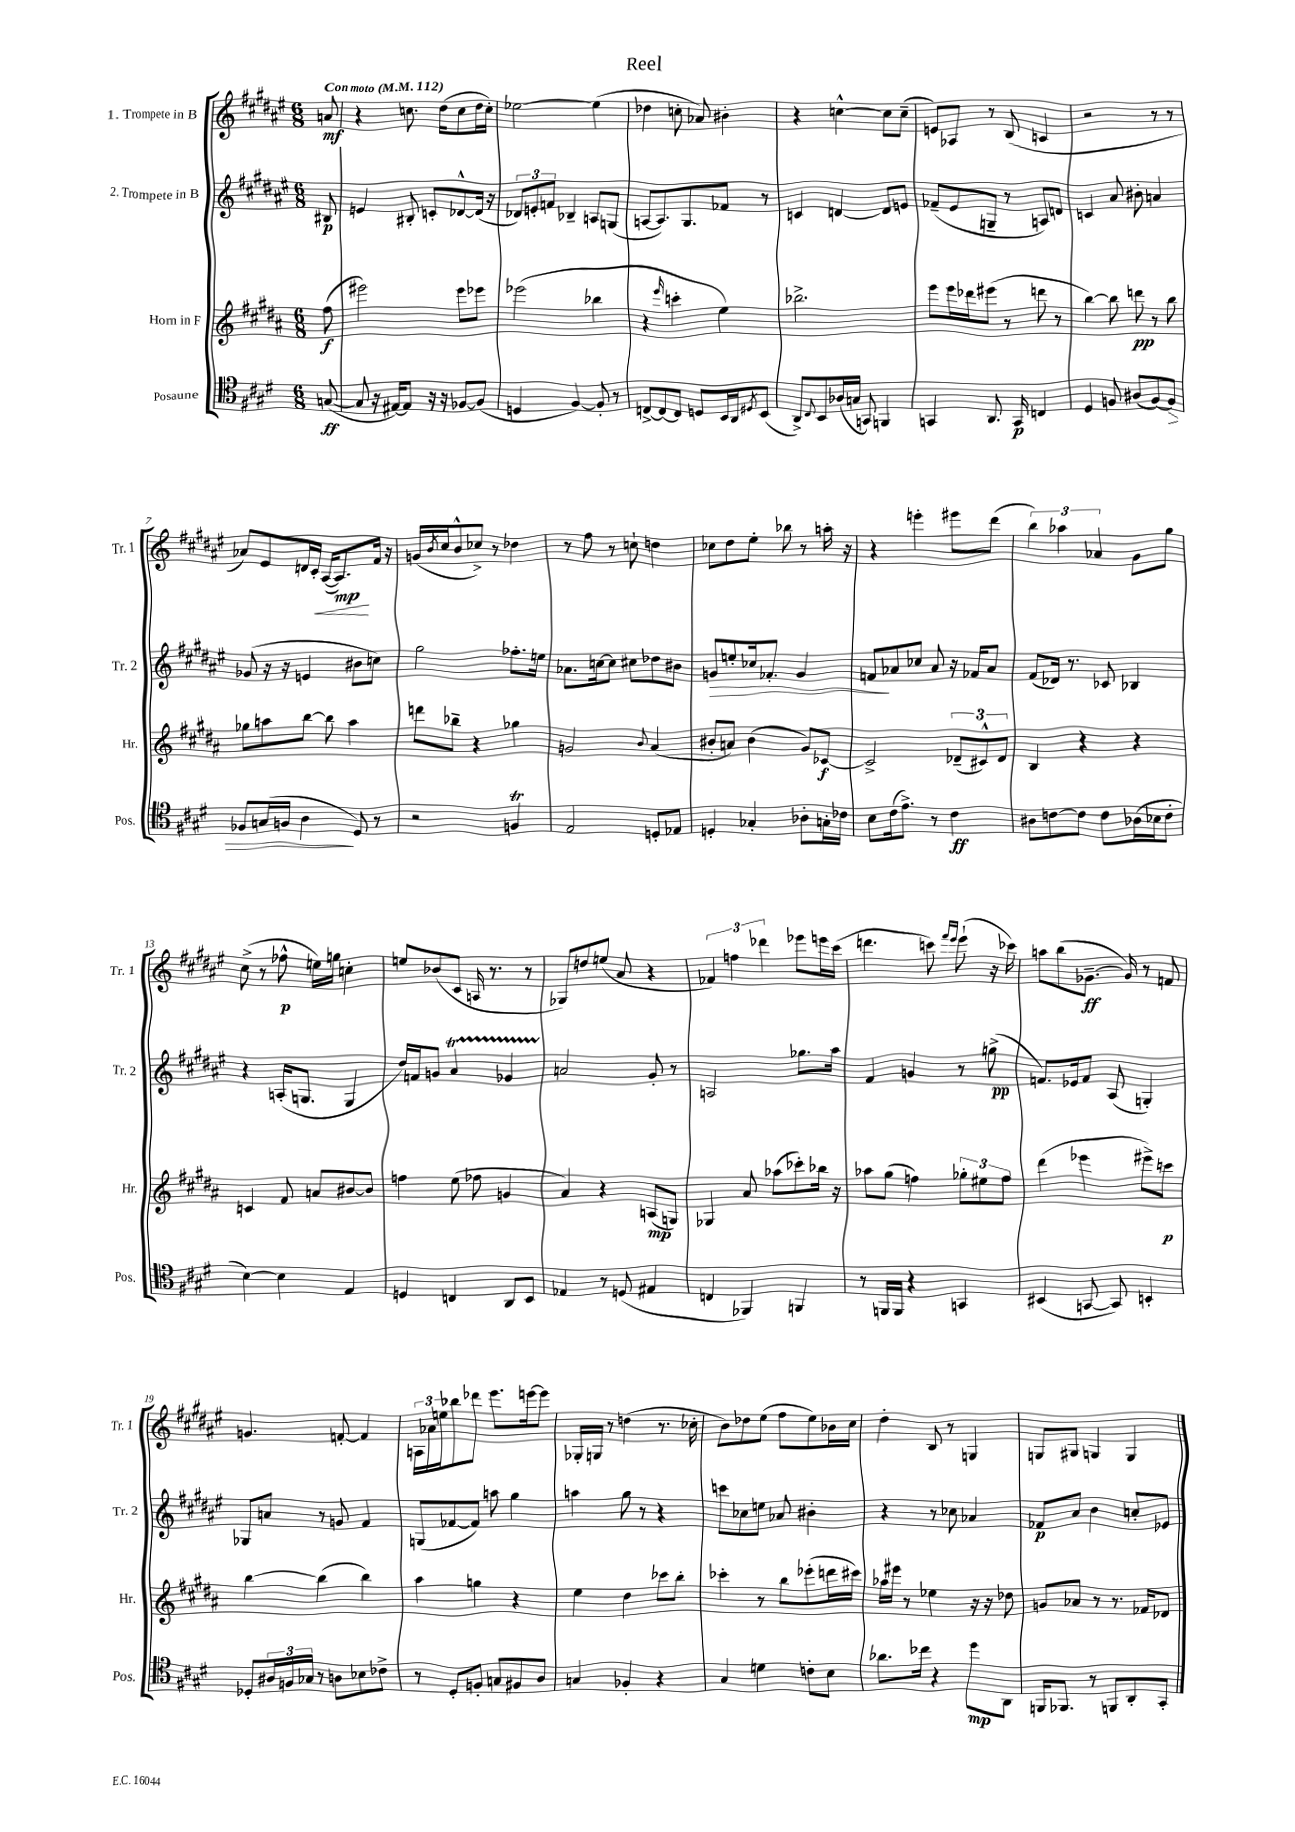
\header { title = "Reel" }
<<
\new StaffGroup <<
\new Staff = "s0" \with { instrumentName = "1. Trompete in B" shortInstrumentName = "Tr. 1" } {
    \clef treble \key fis \major \numericTimeSignature \time 6/8 \partial 8 \tempo "Con moto" 4 = 112
    a'8\mf |
    r4 c''8. dis''16( c''8 dis''16 c''16-.) |
    ees''2~ ees''4( |
    des''4 c''8-. aes'8) bis'4-. |
    r4 c''4~-^ c''8 c''8--( |
    e'8) aes8 r8 b8( c'4 |
    r2 r8 r8 |
    aes'8) eis'8 d'16 cis'16-.\< ais16~( ais8.\mp\!) fis'16 r16 |
    g'16( \acciaccatura { b'8 } cis''16 b'8-^ ces''8->) r8 des''4 |
    r8 fis''8 r8 c''8-! d''4 |
    ces''8 dis''8 eis''8-. bes''8 r8 a''16-. r16 |
    r4 e'''4-. eis'''8 dis'''8( |
    \tuplet 3/2 { b''4) aes''4 aes'4 } gis'8 gis''8 |
    cis''8->( r8 fes''8-^\p e''16) g''16 c''4-. |
    e''8 bes'8( cis'8 a16 r8. r8 |
    ges8) d''8 e''8( ais'8 r4 |
    \tuplet 3/2 { fes'4) f''4 des'''4 } ees'''8 e'''16 cis'''16( |
    d'''4. c'''8) \grace { fis'''16 eis'''16 } eis'''8-!( r16 ces'''16) |
    a''8 b''8( ges'8.~--\ff ges'16) r8 f'8 |
    g'4. f'8~-. f'4 |
    \tuplet 3/2 { a16 aes'16 e''16 } bes''8 des'''8 eis'''8. e'''16~ e'''8 |
    ges16-. g16 r8 d''4( r8. ces''16-. |
    b'8) des''8 eis''8( fis''8 eis''8) bes'16 cis''16 |
    dis''4-. b8 r8 g4 |
    g8 gis8 g4 g4 \bar "|." |
}
\new Staff = "s1" \with { instrumentName = "2. Trompete in B" shortInstrumentName = "Tr. 2" } {
    \clef treble \key fis \major \numericTimeSignature \time 6/8 \partial 8
    bis8\p |
    e'4 bis8-. c'8-. des'8~-^ des'16( r16 |
    \tuplet 3/2 { des'8) e'8-. f'8 } bes4-- a8 g8( |
    a8~ a8.) gis8. fes'8 r8 |
    c'4 d'4~ d'8 e'8 |
    fes'8--( eis'8 g8-- r8 a8) d'8 |
    c'4 ais'8 bis'8-. a'4 |
    ges'8( r16 r16 e'4 bis'8 c''8) |
    gis''2 fes''8.-. e''16 |
    aes'8. c''16~ c''8 cis''8 des''8 bis'8 |
    g'8\> e''8-. ces''16 fes'8.-. g'4 |
    f'8\! aes'8 ces''8 aes'8 r16 fes'16 aes'8 |
    fis'8( des'16) r8. ces'8 bes4 |
    r4 a16-.( g8. g4 |
    dis''16) f'16 g'8 ais'4\startTrillSpan ges'4 |
    a'2\stopTrillSpan gis'8-. r8 |
    a2 ges''8. ais''16 |
    fis'4 g'4 r8 g''8->\pp( |
    f'8.) ees'16 f'8 ais8( g4-.) |
    ges8 a'8 r8 g'8 fis'4 |
    g8( fes'8~ fes'8) a''8 gis''4 |
    a''4 gis''8 r8 r4 |
    c'''8 ces''8 e''8 aes'8 bis'4-. |
    r4 r8 ces''8 aes'4 |
    fes'8\p ais'8 b'4 c''8-. ees'8 \bar "|." |
}
\new Staff = "s2" \with { instrumentName = "Horn in F" shortInstrumentName = "Hr." } {
    \clef treble \key b \major \numericTimeSignature \time 6/8 \partial 8
    fis''8\f( |
    eis'''2) eis'''8 ees'''8 |
    ees'''2( bes''4 |
    r4 \grace { e'''16 } c'''4-. e''4) |
    bes''2.-> |
    e'''8 e'''16 des'''16 eis'''8( r8 d'''8 r8 |
    b''4~) b''8 d'''8\pp r8 b''8 |
    ges''8 a''8 b''8~ b''8 a''4 |
    d'''8 bes''8-- r4 ges''4 |
    g'2 \appoggiatura { b'8 } ais'4( |
    bis'8-. a'8) bis'4( gis'8) ces'8~\f |
    ces'2-> \tuplet 3/2 { des'8--( cis'8-^) des'8 } |
    b4 r4 r4 |
    c'4 fis'8 a'8 bis'8~ bis'8 |
    f''4 e''8( fes''8 g'4 |
    ais'4) r4 a8\mp( g8) |
    ges4 ais'8 aes''8( ces'''8-.) bes''16 r16 |
    aes''8 gis''8( f''4) \tuplet 3/2 { ges''8-. eis''8 f''8 } |
    dis'''4( ees'''4 eis'''8->) c'''8\p |
    b''4~ b''4( b''4) |
    ais''4 g''4 r4 |
    e''4 dis''4 ces'''8 b''8-. |
    ces'''4-. r8 b''8 ees'''8-.( d'''16 cis'''16) |
    aes''16 eis'''16 r8 ees''4 r16 r16 des''8 |
    g'8 aes'8 r8 r8. fes'16 des'8 \bar "|." |
}
\new Staff = "s3" \with { instrumentName = "Posaune" shortInstrumentName = "Pos." } {
    \clef tenor \key e \major \numericTimeSignature \time 6/8 \partial 8
    g8~\ff( |
    g8 r16 eis16~) eis8 r16 r16 fes8~ fes8( |
    d4 fis4~) fis8-. r8 |
    c8~-> c8~ c8 d8 b,16 a,16 \acciaccatura { dis8 } b,8( |
    a,8->) \appoggiatura { cis8 } b,8 aes16( g16 g,8) f,4 |
    g,4 a,8. g,16\p c4 |
    dis4 f8 ais8( f8~) f8\> |
    fes8 g16( f16 a4\! dis8) r8 |
    r2 f4\trill |
    e2 d8-. ees8 |
    d4-. ges4-. aes8-. g16-. ces'16 |
    b8 cis'16( e'8.->) r8 cis'4\ff |
    ais8 c'8~ c'8 c'8 aes16( bes16 c'8-. |
    b4~) b4 e4 |
    d4 c4 a,8 b,8 |
    ees4 r8 d8( eis4 |
    c4 fes,4) f,4 |
    r8 f,16 f,16 r4 g,4 |
    bis,4( g,8~ g,8) b,4-. |
    des8-. \tuplet 3/2 { ais16 f16 ges16 } r8 a8 bes8 ces'8-> |
    r8 dis8-. f8-. g8 fis8 a8 |
    g4 fes4-. r4 |
    gis4 d'4 c'8-. b8 |
    aes'8. ces''16 r4 dis''8\mp a,8 |
    f,16 fes,8. r8 f,8 a,8-. gis,8-. \bar "|." |
}
>>
>>
